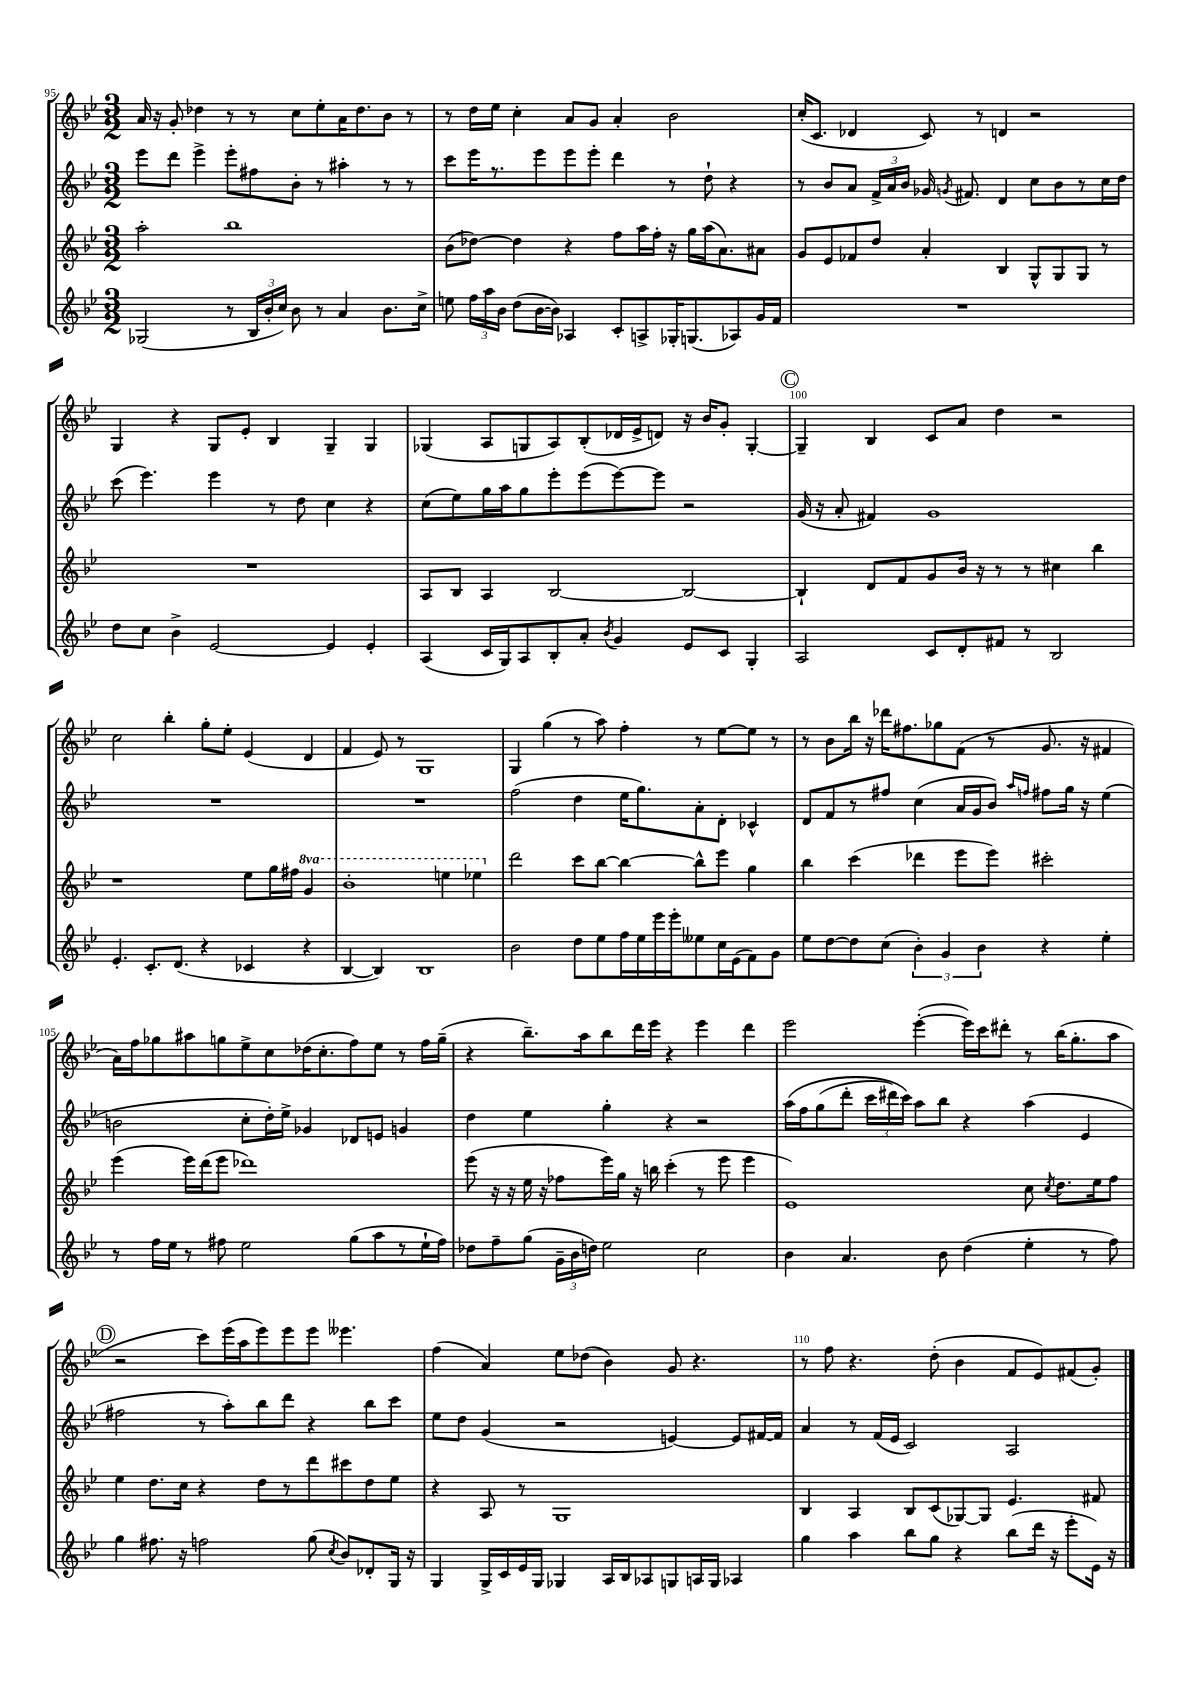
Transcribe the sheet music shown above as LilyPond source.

<<
\new StaffGroup <<
\new Staff = "s0" {
    \clef treble \key bes \major \numericTimeSignature \time 3/2
    \autoBeamOff a'16 r16 g'8-. des''4 r8 r8 c''8[ ees''8-. a'16 des''8. bes'8] r8 |
    r8 d''16[ ees''16] c''4-. a'8[ g'8] a'4-. bes'2 |
    c''16[-.( c'8.] des'4 c'8) r8 d'4 r2 |
    g4 r4 g8[ ees'8]-. bes4 g4-- g4 |
    ges4( a8[ g8 a8) bes8-.( des'16 ees'16-> d'8]) r16 bes'16[ g'8]-. g4~-. |
    \mark \markup { \circle "C" } g4-- bes4 c'8[ a'8] d''4 r2 |
    c''2 bes''4-. g''8[-. ees''8]-. ees'4( d'4 |
    f'4 ees'8) r8 g1 |
    g4 g''4( r8 a''8) f''4-. r8 ees''8[~ ees''8] r8 |
    r8 bes'8[ bes''16] r16 des'''16[ fis''8. ges''8 f'8]( r8 g'8. r16 fis'4 |
    a'16[) f''16 ges''8 ais''8 g''8 ees''8-> c''8 des''16( c''8.-. f''8) ees''8] r8 f''16[ g''16]--( |
    r4 bes''8.[--) a''16 bes''8 d'''16 ees'''16] r4 ees'''4 d'''4 |
    ees'''2 ees'''4~-.( ees'''16[) c'''16 dis'''8]-. r8 bes''16[( g''8.-. a''8] |
    \mark \markup { \circle "D" } r2 c'''8[) ees'''16( a''16 ees'''8) ees'''8 ees'''8] eeses'''4. |
    f''4( a'4) ees''8[ des''8]( bes'4) g'8 r4. |
    r8 f''8 r4. d''8-.( bes'4 f'8[ ees'8) fis'8( g'8]-.) \bar "|." |
}
\new Staff = "s1" {
    \clef treble \key bes \major \numericTimeSignature \time 3/2
    \autoBeamOff ees'''8[ d'''8] ees'''4-> ees'''8[-. fis''8 bes'8]-. r8 ais''4-. r8 r8 |
    c'''8[ ees'''16 r8. ees'''8 ees'''8 ees'''8]-. d'''4 r8 d''8-! r4 |
    r8 bes'8[ a'8] \tuplet 3/2 { f'16[-> a'16 bes'16] } ges'16 \acciaccatura { g'8 } fis'8. d'4 c''8[ bes'8 r8 c''16 d''16] |
    c'''8( ees'''4.) ees'''4 r8 d''8 c''4 r4 |
    c''8[( ees''8) g''16 a''16 g''8 ees'''8-. ees'''8( ees'''8~) ees'''8] r2 |
    \mark \markup { \circle "C" } g'16( r16 a'8-. fis'4) g'1 |
    R1. |
    R1. |
    f''2( d''4 ees''16[ g''8.) a'8-. d'8]-. ces'4-^ |
    d'8[ f'8 r8 fis''8] c''4( a'16[ g'16 bes'8]) \grace { a''16[ f''16] } fis''8[ g''16] r16 ees''4( |
    b'2 c''8[-. d''16-.) ees''16]-> ges'4 des'8[ e'8] g'4 |
    d''4 ees''4 g''4-. r4 r2 |
    a''16[\( f''16 g''8( d'''8]-. \tuplet 3/2 { c'''16[ dis'''16) c'''16]\) } a''8[ bes''8] r4 a''4( ees'4 |
    \mark \markup { \circle "D" } fis''2 r8 a''8[-.) bes''8 d'''8] r4 bes''8[ c'''8] |
    ees''8[ d''8] g'4( r2 e'4~) e'8[ fis'16~ fis'16] |
    a'4 r8 f'16[( ees'16] c'2) a2 \bar "|." |
}
\new Staff = "s2" {
    \clef treble \key bes \major \numericTimeSignature \time 3/2 \set Staff.ottavationMarkups = #ottavation-simple-ordinals
    \autoBeamOff a''2-. bes''1 |
    bes'8[( des''8]~) des''4 r4 f''8[ a''16 f''16]-. r16 g''16[ a''16( a'8.) ais'8] |
    g'8[ ees'8 fes'8 d''8] a'4-. bes4 g8[-^ g8 g8] r8 |
    R1. |
    a8[ bes8] a4 bes2~ bes2~ |
    \mark \markup { \circle "C" } bes4-! d'8[ f'8 g'8 bes'16] r16 r8 r8 cis''4 bes''4 |
    r1 ees''8[ g''16 fis''16] \ottava #1 g''4 |
    bes''1-. e'''4 ees'''4 \ottava #0 |
    d'''2 c'''8[ bes''8]~ bes''4~ bes''8[-^ ees'''8] g''4 |
    bes''4 c'''4( des'''4 ees'''8[ ees'''8]) cis'''2-. |
    ees'''4( ees'''16[) d'''16( ees'''8] des'''1) |
    ees'''8( r16 r16 ees''16 r16 fes''8[ ees'''16) g''16] r16 b''16 c'''4-.( r8 ees'''8 ees'''4 |
    ees'1) c''8 \acciaccatura { c''8 } d''8.[ ees''16 f''8] |
    \mark \markup { \circle "D" } ees''4 d''8.[ c''16] r4 d''8[ r8 d'''8 cis'''8 d''8 ees''8] |
    r4 a8 r8 g1 |
    bes4 a4 bes8[ c'8( ges8~) ges8] ees'4. fis'8 \bar "|." |
}
\new Staff = "s3" {
    \clef treble \key bes \major \numericTimeSignature \time 3/2
    \autoBeamOff ges2( r8 \tuplet 3/2 { bes16[ bes'16-. c''16]) } bes'8 r8 a'4 bes'8.[ c''16]-> |
    e''8 \tuplet 3/2 { f''16[ a''16 bes'16] } d''8[( bes'16~ bes'16]) aes4 c'8[-. a8-> ges16-. g8.( aes8) g'16 f'16] |
    R1. |
    d''8[ c''8] bes'4-> ees'2~ ees'4 ees'4-. |
    a4( c'16[ g16) a8 bes8-. a'8]-. \acciaccatura { bes'8 } g'4 ees'8[ c'8] g4-. |
    \mark \markup { \circle "C" } a2 c'8[ d'8-. fis'8] r8 bes2 |
    ees'4.-. c'8.[-. d'8.]( r4 ces'4 r4 |
    bes4~ bes4) bes1 |
    bes'2 d''8[ ees''8 f''16 ees''16 ees'''16 ees'''16-. eeses''8 c''16 ees'16( f'8) g'8] |
    ees''8[ d''8~ d''8 c''8]( \tuplet 3/2 { bes'4-.) g'4 bes'4 } r4 ees''4-. |
    r8 f''16[ ees''16] r8 fis''8 ees''2 g''8[( a''8 r8 ees''16-! fis''16]) |
    des''8[ f''8-- g''8]( \tuplet 3/2 { g'16[-- bes'16 d''16]) } ees''2 c''2 |
    bes'4 a'4. bes'8 d''4( ees''4-. r8 f''8) |
    \mark \markup { \circle "D" } g''4 fis''8. r16 f''2 g''8( \acciaccatura { c''8 } bes'8[) des'8-. g16] r16 |
    g4 g16[-> c'16 ees'16 g16] ges4 a16[ bes16 aes8 g8 a16 g16] aes4 |
    g''4 a''4 bes''8[ g''8] r4 bes''8[( d'''16] r16 ees'''8[-. ees'16]) r16 \bar "|." |
}
>>
>>
\layout { \context { \Score currentBarNumber = #95 \override BarNumber.break-visibility = ##(#f #t #t) barNumberVisibility = #(every-nth-bar-number-visible 5) } }
